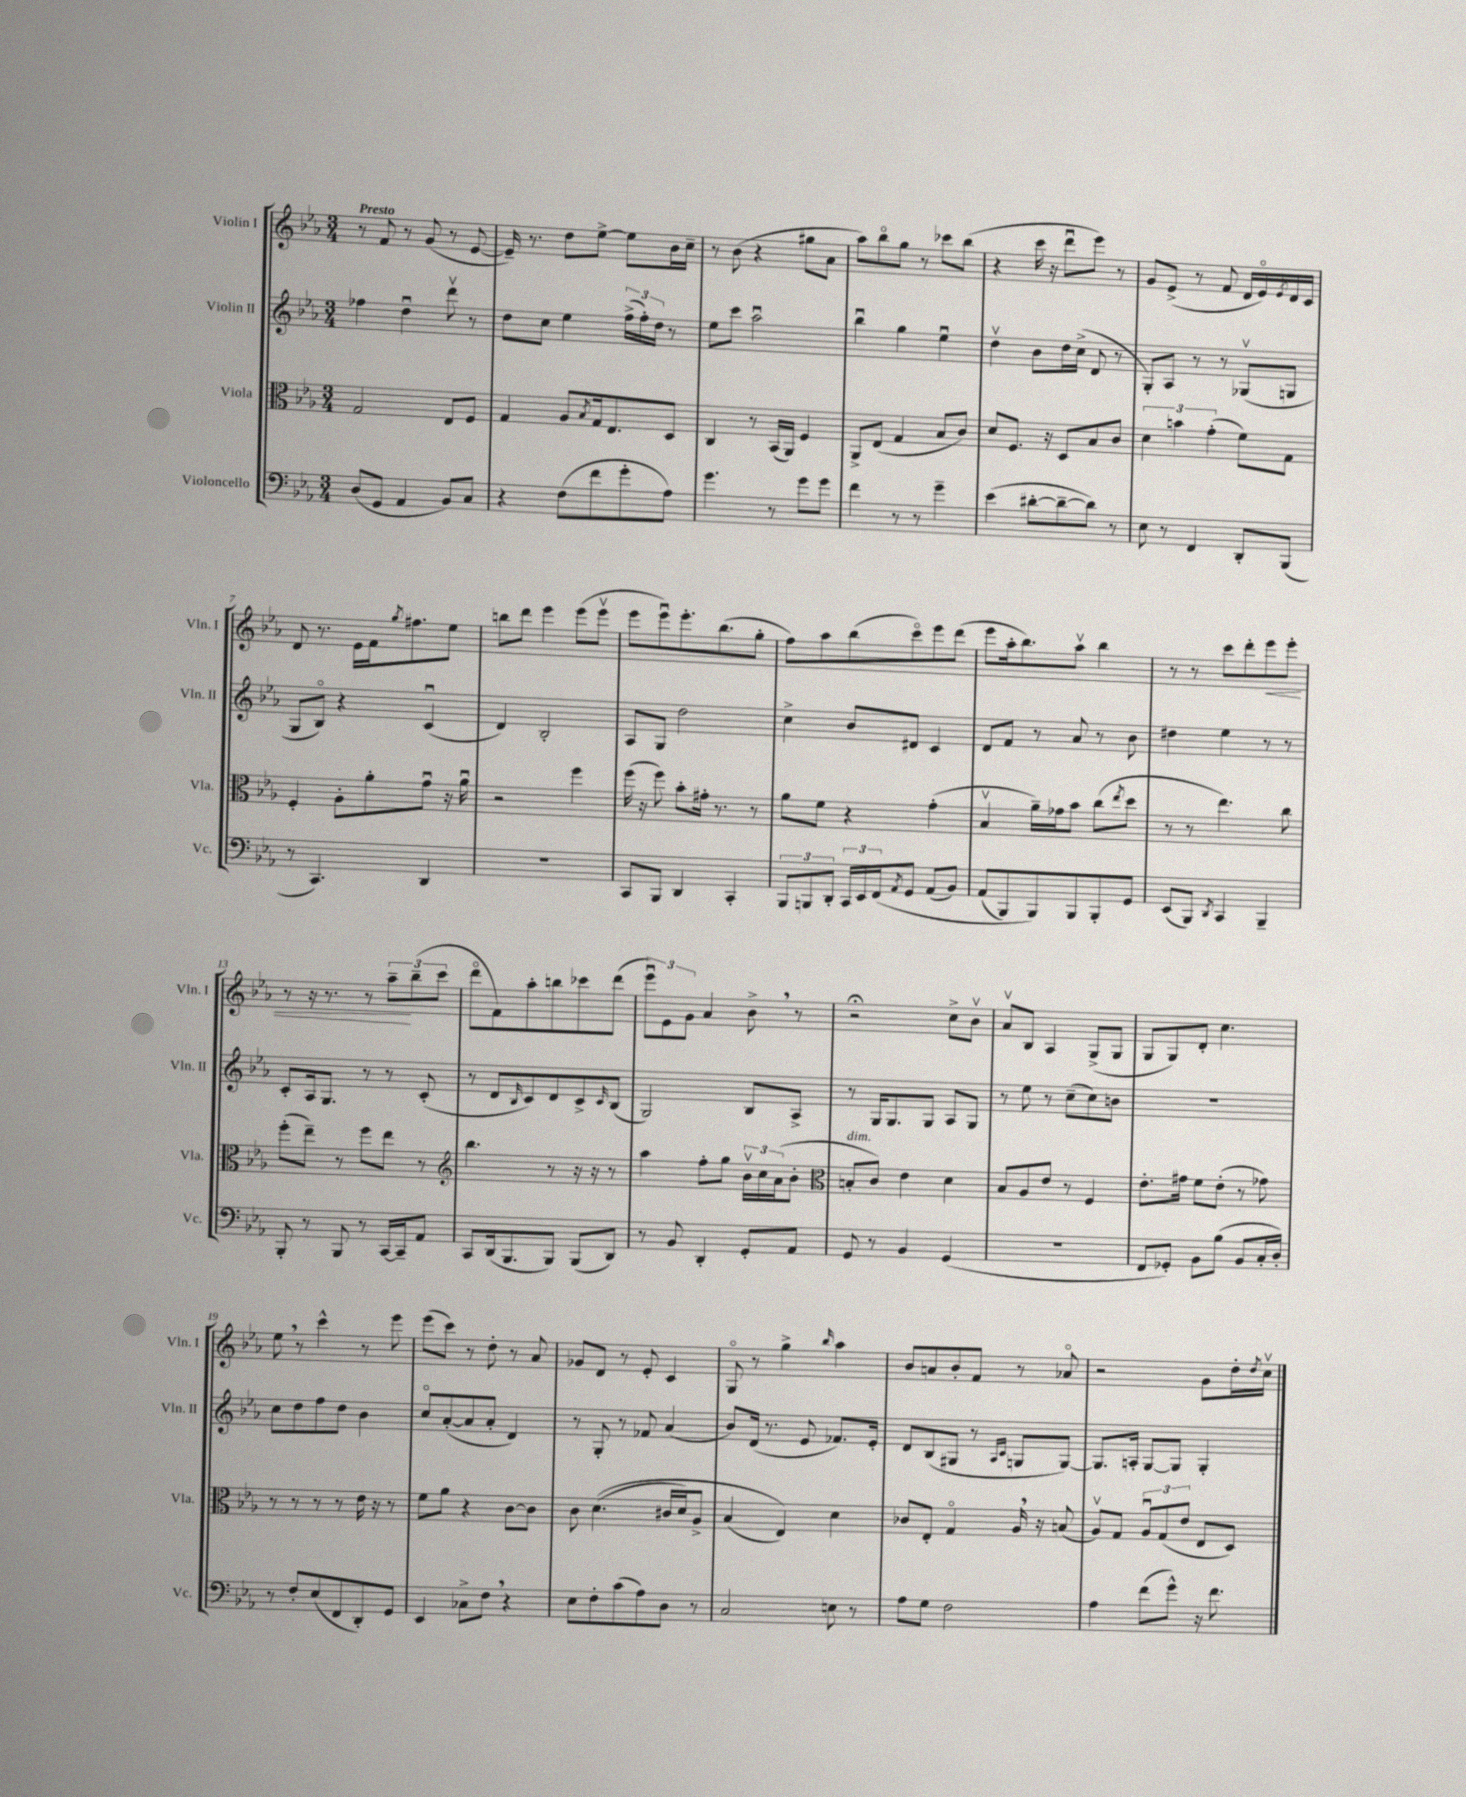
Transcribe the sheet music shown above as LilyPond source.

<<
\new StaffGroup <<
\new Staff = "s0" \with { instrumentName = "Violin I" shortInstrumentName = "Vln. I" } {
    \clef treble \key ees \major \numericTimeSignature \time 3/4 \tempo "Presto"
    r8 f'8 r8 g'8( r8 ees'8~ |
    ees'16--) r8. d''8 ees''8~-> ees''8 bes'16 c''16-- |
    r8 bes'8( r4 gis''8 aes'8 |
    aes''8) bes''8\flageolet g''8 r8 ces'''8 bes''8( |
    r4 c'''16 r16 d'''8\downbow ees'''8) r8 |
    g'8 ees'8->( r8 f'8 d'16 ees'16\flageolet) \acciaccatura { ees'8 } d'16 c'16 |
    d'8 r8. ees'16 f'16 \acciaccatura { g''8 } fis''8. ees''8 |
    b''8 d'''8 ees'''4 ees'''8( ees'''8\upbow |
    ees'''8 ees'''8\downbow) ees'''8.-. bes''8.( g''8-. |
    f''8) aes''8 bes''8( c'''8\flageolet) ees'''8 d'''8( |
    ees'''8 aes''16-. bes''8.) aes''8\upbow bes''4 |
    r8 r8 c'''8 d'''8-. ees'''8\< ees'''8-. |
    r8 r16 r8. r8 \tuplet 3/2 { aes''8--\! bes''8--( c'''8 } |
    d'''8\flageolet f'8) aes''8-. b''8 ces'''8 d'''8( |
    \tuplet 3/2 { ees'''8\downbow) ees'8 g'8 } aes'4 bes'8-> \breathe r8 |
    r2\fermata c''8-> bes'8\upbow |
    aes'8\upbow bes8 aes4 g8->( g8 |
    g8 g8) d'8-. c''4. |
    ees''8 \breathe r8 c'''4-^ r8 ees'''8 |
    ees'''8( c'''8) r8 d''8-. r8 aes'8 |
    ges'8 d'8 r8 ees'8-. c'4 |
    g8\flageolet r8 g''4-> \grace { bes''16 } aes''4 |
    bes'8 a'8 bes'8-. f'8 r8 aes'8\flageolet |
    r2 g'8 d''16-. \acciaccatura { d''8 } c''16\upbow \bar "|." |
}
\new Staff = "s1" \with { instrumentName = "Violin II" shortInstrumentName = "Vln. II" } {
    \clef treble \key ees \major \numericTimeSignature \time 3/4
    fes''4 d''4\downbow d'''8\upbow r8 |
    d''8 c''8 ees''4 \tuplet 3/2 { f''16->( f''16-.) d''16 } r8 |
    ees''8 c'''8 aes''2\downbow |
    bes''4\downbow g''4 ees''4\downbow |
    d''4\upbow bes'8 d''16 c''16->( d'8 r8 |
    g8-.) aes8 r8 r8 ges8\upbow( g8 |
    g8 bes8\flageolet) r4 c'4\downbow( |
    d'4) bes2-. |
    aes8 g8 d''2 |
    c''4-> bes'8 dis'8 c'4 |
    d'8 f'8 r8 aes'8 r8 bes'8 |
    dis''4 ees''4 r8 r8 |
    c'8-. aes16 g8. r8 r8 c'8-.( |
    r8 d'8 \grace { bes16 } c'8) d'8 c'8-> \grace { c'16 } bes8( |
    g2) bes8 aes8-> |
    r8 g16 g8. g8 aes8 g8 |
    r8 ees''8 r8 c''8--( c''8) b'8 |
    R2. |
    c''8 d''8 f''8 d''8 bes'4 |
    c''8\flageolet aes'8~-.( aes'8 aes'8-. d'4) |
    r8 g8-. r8 fes'8 aes'4( |
    bes'8) d'16( r8. ees'8 fes'8.) ees'16-. |
    d'8 bes8( gis8 r8 \grace { aes16 c'16 } g8 g8~) |
    g8. a16-. g8~ g8 g4-. \bar "|." |
}
\new Staff = "s2" \with { instrumentName = "Viola" shortInstrumentName = "Vla." } {
    \clef alto \key ees \major \numericTimeSignature \time 3/4
    g2 ees8 f8 |
    g4 aes8 \acciaccatura { bes8 } g16 ees8. d8 |
    c4 r8 bes,16( aes,16) f4 |
    aes,8-> ees8( g4 bes8 c'8) |
    d'8 f8. r16 d8 bes8 c'8 |
    \tuplet 3/2 { d'4 b'4 g'4-.( } f'8) g8 |
    f4-. aes8-. aes'8-. g'8\downbow r16 aes'16\downbow |
    r2 f''4 |
    f''16( r16 f''8) bes'8-. gis'16-. r8. r8 |
    aes'8 f'8 r4 g'4-.( |
    bes4\upbow aes'16--) ges'16 bes'8 c''8( \acciaccatura { ees''8 } d''8 |
    r8 r8 ees''4.) c''8 |
    f''8-.( ees''8--) r8 f''8 ees''8 r8 |
    \clef treble bes''4. r8 r16 r16 r8 |
    aes''4 f''8-. g''8 \tuplet 3/2 { bes'16\upbow c''16 aes'16( } bes'8-. |
    \clef alto b8-.^\markup { \italic "dim." } c'8) ees'4 d'4 |
    bes8 aes8 ees'8 r8 f4 |
    ees'8.-. gis'16 f'8 ees'8-.( r8 ges'8) |
    r8 r8 r8 r8 ees'16 r16 r8 |
    f'8 aes'8 r4 c'8~ c'8 |
    c'8 d'4.(\( cis'16 d'16) aes8-> |
    bes4( ees4)\) d'4 |
    ces'8 ees8-. g4\flageolet aes16 \breathe r16 b8( |
    aes8\upbow) g8 \tuplet 3/2 { aes8\downbow g8( ees'8 } ees8 d8) \bar "|." |
}
\new Staff = "s3" \with { instrumentName = "Violoncello" shortInstrumentName = "Vc." } {
    \clef bass \key ees \major \numericTimeSignature \time 3/4
    d8( g,8 aes,4 bes,8) c8 |
    r4 f8( f'8 g'8-. aes8) |
    g'4. r8 g'8 g'8 |
    f'4 r8 r8 g'4-- |
    ees'4( dis'8~-. dis'8~-- dis'8) r8 |
    ees8 r8 f,4 d,8-. bes,,8( |
    r8 c,4.) d,4 |
    R2. |
    c,8 bes,,8 d,4 c,4-. |
    \tuplet 3/2 { bes,,8 b,,8 d,8-. } \tuplet 3/2 { c,16 ees,16 f,16\( } \acciaccatura { aes,8 } g,8 aes,8( bes,8) |
    aes,8( bes,,8) bes,,8\) bes,,8 bes,,8-. g,8 |
    ees,8( bes,,8) \acciaccatura { d,8 } c,4 bes,,4-- |
    bes,,8-. r8 bes,,8 r8 c,16~ c,16-- aes,8 |
    c,8 d,16( bes,,8. bes,,8) bes,,8( d,8) |
    r8 bes,8 d,4-. g,8-. aes,8 |
    g,8 r8 bes,4 g,4( |
    R2. |
    f,8 ges,8-.) bes,8 bes8( bes,8 c16-. d16-.) |
    r8 f8-. ees8( f,8 d,8-.) g,8 |
    ees,4 ces8-> f8 \breathe r4 |
    ees8 f8-. c'8( aes8) d8 r8 |
    c2 e8 r8 |
    aes8 g8 f2 |
    aes4 f'8( g'8-^) r16 f'8. \bar "|." |
}
>>
>>
